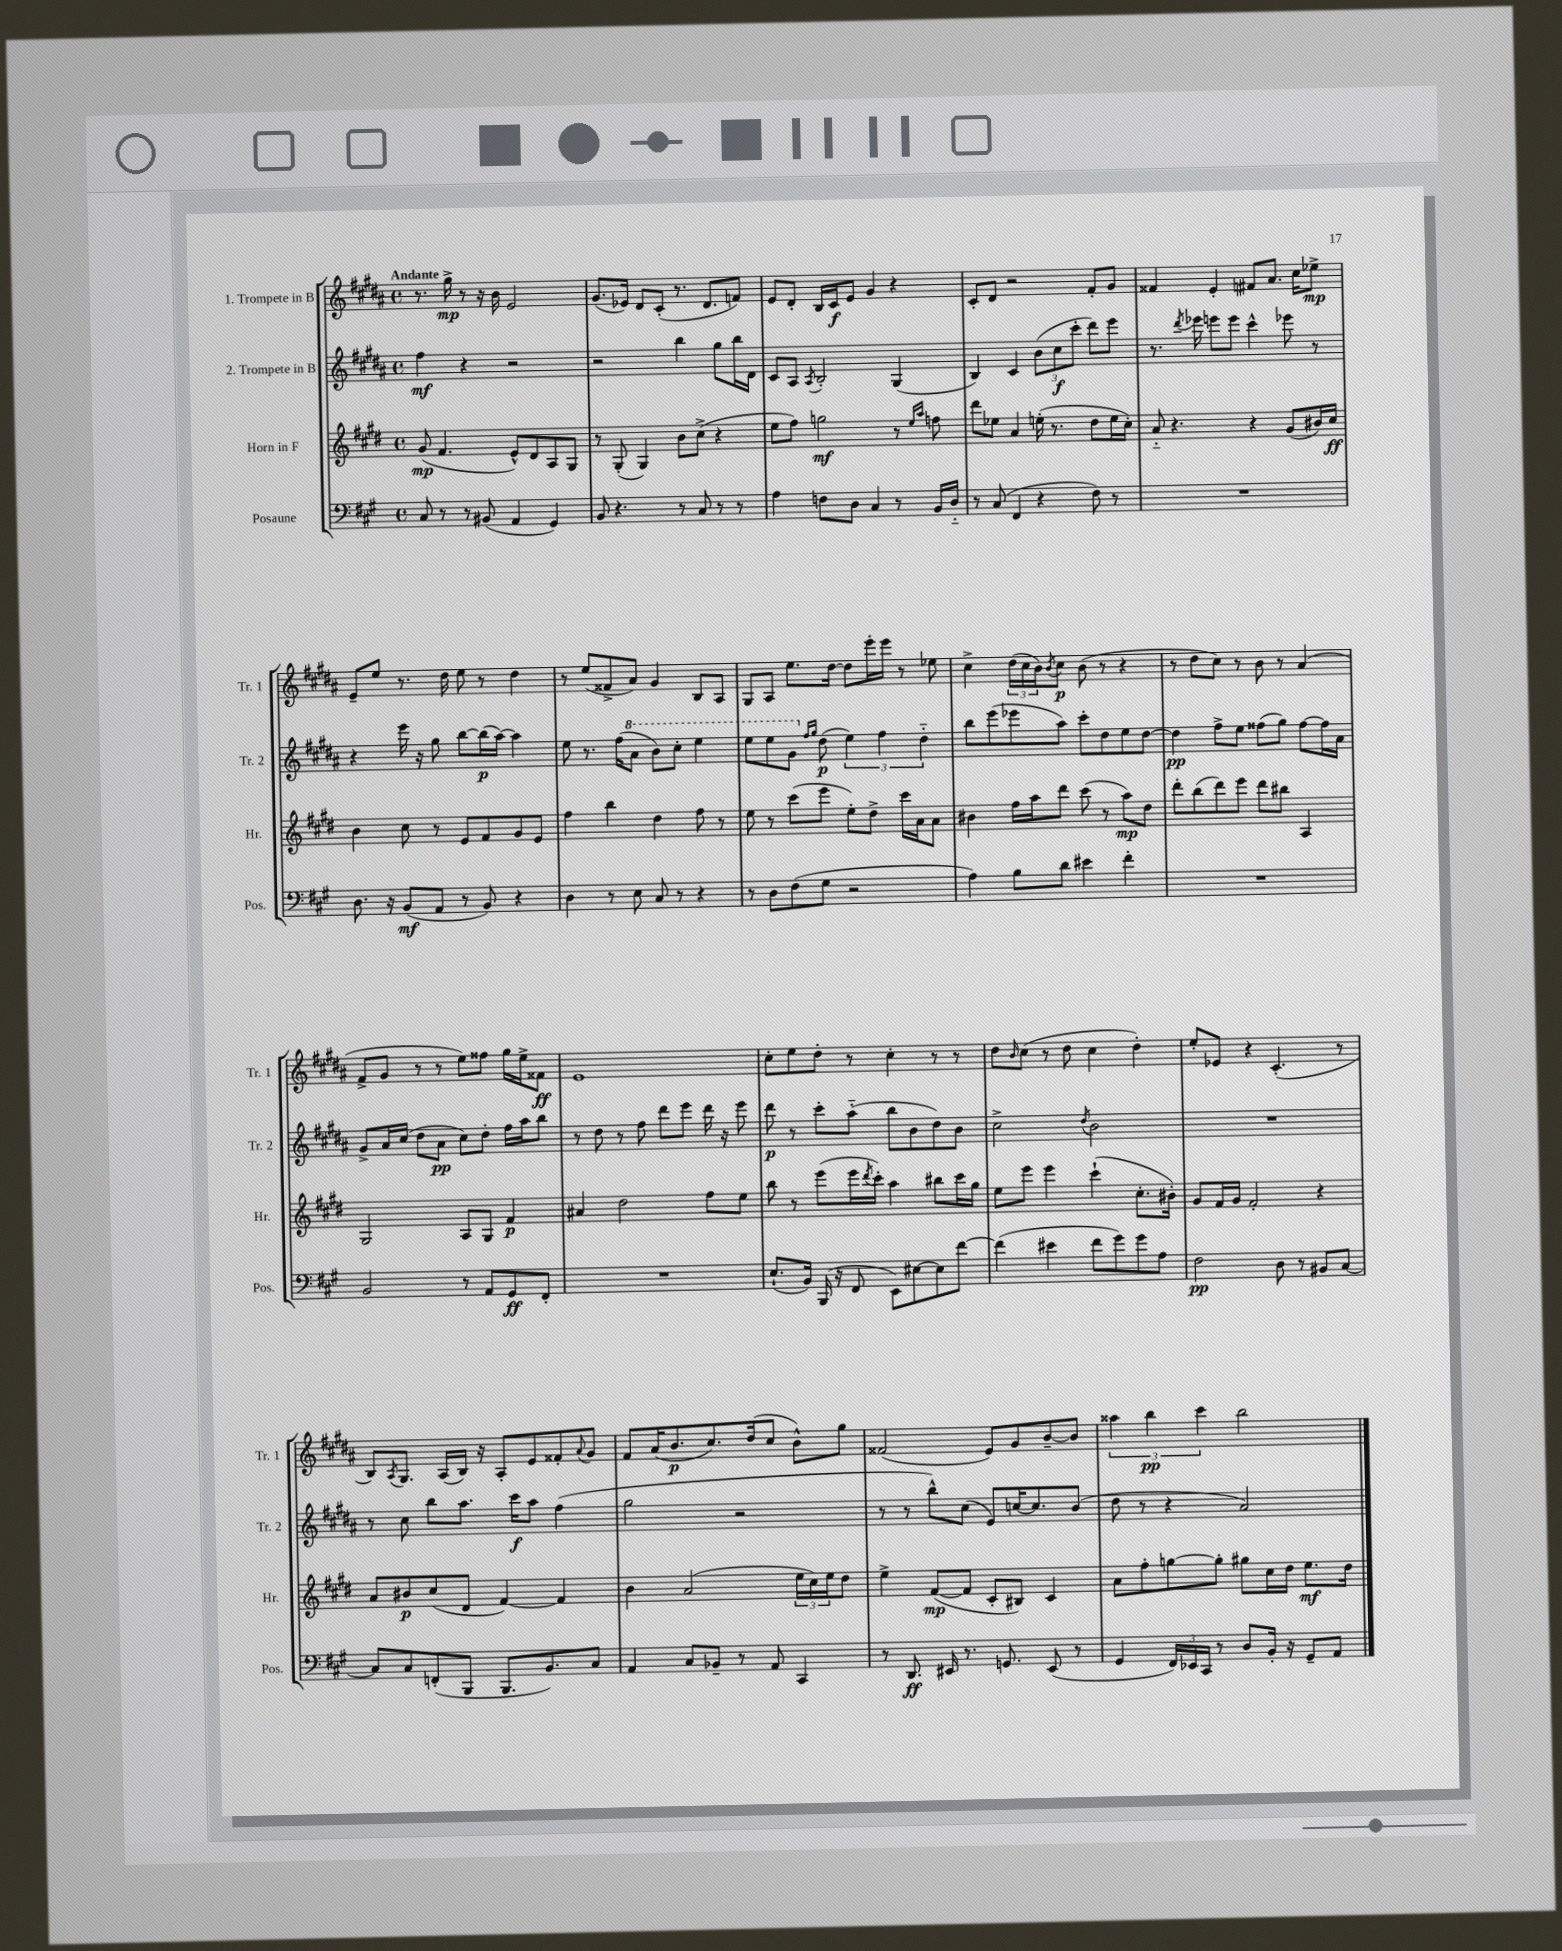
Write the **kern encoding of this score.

**kern	**dynam	**kern	**dynam	**kern	**dynam	**kern	**dynam
*part4	*part4	*part3	*part3	*part2	*part2	*part1	*part1
*staff4	*staff4	*staff3	*staff3	*staff2	*staff2	*staff1	*staff1
*I"Posaune	*	*I"Horn in F	*	*I"2. Trompete in B	*	*I"1. Trompete in B	*
*I'Pos.	*	*I'Hr.	*	*I'Tr. 2	*	*I'Tr. 1	*
*clefF4	*	*clefG2	*	*clefG2	*	*clefG2	*
*k[f#c#g#]	*	*k[f#c#g#d#]	*	*k[f#c#g#d#a#]	*	*k[f#c#g#d#a#]	*
*M4/4	*	*M4/4	*	*M4/4	*	*M4/4	*
*met(c)	*	*met(c)	*	*met(c)	*	*met(c)	*
=1	=1	=1	=1	=1	=1	=1	=1
!	!	!	!	!	!	!LO:TX:a:B:t=Andante	!
8C#/	.	(8g#/	mp	4ff#\	mf	8.r	.
8r	.	4.f#/	.	.	.	.	.
.	.	.	.	.	.	16gg#^\	mp
8r	.	.	.	4r	.	8r	.
(8BB#X/	.	.	.	.	.	16r	.
.	.	.	.	.	.	16b\	.
4AA/	.	8e^^/L)	.	2r	.	2e/	.
.	.	8d#/	.	.	.	.	.
4GG#/)	.	8A/	.	.	.	.	.
.	.	8G#/J	.	.	.	.	.
=2	=2	=2	=2	=2	=2	=2	=2
8BB/	.	8r	.	2r	.	(8.g#/L	.
4.r	.	(8G#'/	.	.	.	.	.
.	.	.	.	.	.	16e-X/Jk)	.
.	.	4G#/)	.	.	.	8d#/L	.
.	.	.	.	.	.	(8c#'/J	.
8r	.	8b\L	.	4bb\	.	8.r	.
8C#/	.	(8cc#^\J	.	.	.	.	.
.	.	.	.	.	.	8.d#/L	.
8r	.	4r	.	8gg#\L	.	.	.
8r	.	.	.	16bb\L	.	8fn/J)	.
.	.	.	.	16d#\JJ	.	.	.
=3	=3	=3	=3	=3	=3	=3	=3
4A\	.	8ee\L	.	8c#/L	.	8e/L	.
.	.	8ff#\J)	.	8A#/J	.	8d#'/J	.
.	.	.	.	8qA#/	.	.	.
8Fn\L	.	2ggn\	mf	2B'/	.	16B/LL	.
.	.	.	.	.	.	16c#/J	f
8D\J	.	.	.	.	.	8e/J	.
4C#/	.	.	.	.	.	4g#/	.
8r	.	8r	.	(4G#/	.	4r	.
.	.	16qqee/LL	.	.	.	.	.
.	.	16qqaa/JJ	.	.	.	.	.
16BB/LL	.	8ffn\	.	.	.	.	.
16D/JJ	.	.	.	.	.	.	.
=4	=4	=4	=4	=4	=4	=4	=4
8r	.	8ddd#\L	.	4B/)	.	8c#'/L	.
(8C#/	.	8ee-X\J	.	.	.	8d#/J	.
4FF#/	.	4a/	.	4c#/	.	2r	.
4r	.	(16een'\	.	(12b\L	.	.	.
.	.	8.r	.	.	.	.	.
.	.	.	.	12cc#\	f	.	.
.	.	.	.	12ccc#'\J	.	.	.
8F#\)	.	8dd#\L	.	8ddd#\L)	.	8f#'/L	.
8r	.	16ee\L	.	8eee\J	.	8g#/J	.
.	.	16cc#'\JJ)	.	.	.	.	.
=5	=5	=5	=5	=5	=5	=5	=5
1r	.	8a/	.	8.r	.	4f##X/	.
.	.	4.r	.	.	.	.	.
.	.	.	.	8qddd#/	.	.	.
.	.	.	.	16eee-X\	.	.	.
.	.	.	.	8eeen\L	.	4e'/	.
.	.	.	.	8eee\J	.	.	.
.	.	4r	.	4ccc#^^\	.	8f#X/L	.
.	.	.	.	.	.	8.a#/J	.
.	.	(8g#/L	.	8eee-X\	.	.	.
.	.	.	.	.	.	16cc#\KL	.
.	.	16b#X/L)	.	8r	.	8ee-X^\J	mp
.	.	16cc#/JJ	ff	.	.	.	.
!!LO:LB:g=z
=6	=6	=6	=6	=6	=6	=6	=6
8.D\	.	4b\	.	4r	.	8e~/L	.
.	.	.	.	.	.	8ee/J	.
16r	.	.	.	.	.	.	.
(8BB/L	mf	8cc#\	.	16eee\	.	8.r	.
.	.	.	.	16r	.	.	.
8AA/J	.	8r	.	8gg#\	.	.	.
.	.	.	.	.	.	16dd#\	.
8r	.	8e/L	.	[8bb\L	.	8ee\	.
8BB/)	.	8f#/	.	(16bb\L]	p	8r	.
.	.	.	.	[16aa#\JJ)	.	.	.
4r	.	8g#/	.	4aa#\]	.	4dd#\	.
.	.	8e/J	.	.	.	.	.
=7	=7	=7	=7	=7	=7	=7	=7
4D\	.	4ff#\	.	8ee\	.	8r	.
.	.	.	.	8.r	.	(8ee/L	.
8r	.	4bb\	.	.	.	8f##X^/	.
.	.	.	.	(16ff#\KL	.	.	.
*	*	*	*	*8va	*	*	*
8E\	.	.	.	8aa#\J	.	8a#/J)	.
8C#/	.	4dd#\	.	8bb\L)	.	4g#/	.
8r	.	.	.	8ccc#'\J	.	.	.
4r	.	8ff#\	.	4eee\	.	8B/L	.
.	.	8r	.	.	.	8A#/J	.
=8	=8	=8	=8	=8	=8	=8	=8
8r	.	8ee\	.	8eee\L	.	8G#/L	.
8D\L	.	8r	.	8eee\	.	8A#/J	.
(8F#\	.	(8ccc#\L	.	8gg#\J	.	8.ee\L	.
*	*	*	*	*X8va	*	*	*
.	.	.	.	16qqff#/LL	.	.	.
.	.	.	.	16qqgg#/JJ	.	.	.
8G#\J	.	8eee\J	.	(8dd#\	p	.	.
.	.	.	.	.	.	[16dd#\Jk	.
2r	.	8ee'\L)	.	6ee\)	.	8dd#\L]	.
.	.	8dd#^\J	.	.	.	16eee'\L	.
.	.	.	.	6ff#\	.	.	.
.	.	.	.	.	.	16eee\JJ	.
.	.	16ccc#\LL	.	.	.	8r	.
.	.	16a\J	.	.	.	.	.
.	.	.	.	6dd#\	.	.	.
.	.	8a\J	.	.	.	8ee-X\	.
=9	=9	=9	=9	=9	=9	=9	=9
4A\)	.	4b#X\	.	8bb\L	.	4cc#^\	.
.	.	.	.	(8eee\	.	.	.
8B\L	.	16ff#\LL	.	8eee-X\	.	(24dd#\LL	.
.	.	.	.	.	.	24cc#\	.
.	.	16aa\J	.	.	.	.	.
.	.	.	.	.	.	24b\J)	.
.	.	.	.	.	.	8qb/	.
8d\J	.	8ddd#\J	.	8aa#\J)	.	8cc#\J	p
4e#X\	.	(8ccc#\	.	8ccc#'\L	.	(8b\	.
.	.	8r	.	8dd#\	.	8r	.
4f#'\	.	8aa\L)	mp	8ee\	.	4r	.
.	.	8dd#\J	.	[8dd#\J	.	.	.
=10	=10	=10	=10	=10	=10	=10	=10
1r	.	8ddd#'\L	.	4dd#\]	pp	8r	.
.	.	(8bb\	.	.	.	8dd#\L	.
.	.	8ddd#\)	.	8ff#^\L	.	8cc#\J)	.
.	.	8eee\J	.	8ee\J	.	8r	.
.	.	8ddd#\L	.	(8ff##X\L	.	8b\	.
.	.	8bb#X\J	.	8gg#\J)	.	8r	.
.	.	4A/	.	[8ff##\L	.	(4a#/	.
.	.	.	.	16ff##\L]	.	.	.
.	.	.	.	16a#\JJ	.	.	.
!!LO:LB:g=z
=11	=11	=11	=11	=11	=11	=11	=11
2BB/	.	2G#/	.	8g#^/L	.	8f#^/L	.
.	.	.	.	16a#/L	.	8g#/J	.
.	.	.	.	(16cc#/JJ	.	.	.
.	.	.	.	8dd#\L	.	8r	.
.	.	.	.	8a#\J	pp	8r	.
8r	.	8A/L	.	8cc#\L)	.	8ee\L)	.
8AA/L	.	8G#/J	.	8dd#'\J	.	8ff##X\J	.
8GG#/	ff	4f#/	p	16ff#\LL	.	16gg#\LL	.
.	.	.	.	16aa#\J	.	16ee^\J	.
8FF#'/J	.	.	.	8bb\J	.	8f##X\J	ff
=12	=12	=12	=12	=12	=12	=12	=12
1r	.	4a#X/	.	8r	.	1e	.
.	.	.	.	8dd#\	.	.	.
.	.	2dd#\	.	8r	.	.	.
.	.	.	.	8ff#\	.	.	.
.	.	.	.	8ddd#\L	.	.	.
.	.	.	.	8eee\J	.	.	.
.	.	8ff#\L	.	16ddd#\	.	.	.
.	.	.	.	16r	.	.	.
.	.	8ee\J	.	8eee\	.	.	.
=13	=13	=13	=13	=13	=13	=13	=13
(8.E`/L	.	8bb\	.	8ddd#\	p	8cc#'\L	.
.	.	8r	.	8r	.	8ee\	.
16BB/Jk)	.	.	.	.	.	.	.
(16BBB/	.	(8eee\L	.	8ccc#'\L	.	8dd#'\J	.
16r	.	.	.	.	.	.	.
8FF#/	.	16eee\L	.	(8aa#\J	.	8r	.
.	.	8qddd#/	.	.	.	.	.
.	.	16ccc#'\JJ)	.	.	.	.	.
8EE\L)	.	4aa\	.	8bb\L	.	4cc#'\	.
[8E#X\	.	.	.	8b\	.	.	.
8E#\]	.	8bb#X\L	.	8dd#\)	.	8r	.
[8f#\J	.	16ccc#\L	.	8b\J	.	8r	.
.	.	16gg#\JJ	.	.	.	.	.
=14	=14	=14	=14	=14	=14	=14	=14
(4f#\]	.	8ee\L	.	2cc#^\	.	8dd#\L	.
.	.	.	.	.	.	16qqb/	.
.	.	8eee\J	.	.	.	(8cc#\J	.
4e#X\	.	4eee\	.	.	.	8r	.
.	.	.	.	.	.	8dd#\	.
.	.	.	.	8qdd#/	.	.	.
8f#\L	.	(4ccc#`\	.	2b\	.	4cc#\	.
8g#\)	.	.	.	.	.	.	.
8g#\	.	8.cc#'\L	.	.	.	4dd#'\)	.
8A\J	.	.	.	.	.	.	.
.	.	16b#X'\Jk)	.	.	.	.	.
=15	=15	=15	=15	=15	=15	=15	=15
2F#\	pp	8g#/L	.	1r	.	8ee'/L	.
.	.	16f#/L	.	.	.	8e-X/J	.
.	.	16g#/JJ	.	.	.	.	.
.	.	2f#'/	.	.	.	4r	.
8D\	.	.	.	.	.	(4.c#'/	.
8r	.	.	.	.	.	.	.
8BB#X/L	.	4r	.	.	.	.	.
[8C#/J	.	.	.	.	.	8r	.
!!LO:LB:g=z
=16	=16	=16	=16	=16	=16	=16	=16
8C#/L]	.	8a/L	.	8r	.	8B/L)	.
.	.	.	.	.	.	8qA#/	.
8C#/	.	8b#X/	p	8cc#\	.	8.G#/J	.
(8FFn'/	.	(8cc#/	.	8bb\L	.	.	.
.	.	.	.	.	.	(16A#/LL	.
8BBB/J	.	8d#/J	.	8.aa#\J	.	16B/JJ)	.
.	.	.	.	.	.	16r	.
8.BBB/L	.	[4f#/)	.	.	.	8A#'/L	.
.	.	.	.	16ccc#\KL	f	.	.
.	.	.	.	8aa#\J	.	8e/	.
8.BB/)	.	.	.	.	.	.	.
.	.	4f#/]	.	(4ff#\	.	8f##X'/	.
.	.	.	.	.	.	8qqa#/	.
8C#/J	.	.	.	.	.	8g#/J	.
=17	=17	=17	=17	=17	=17	=17	=17
4AA/	.	4b\	.	2gg#\	.	8f#/L	.
.	.	.	.	.	.	(16a#/K	.
.	.	.	.	.	.	8.b/	p
8C#/L	.	(2a/	.	.	.	.	.
8BB-X~/J	.	.	.	.	.	8.cc#/)	.
8r	.	.	.	2r	.	.	.
.	.	.	.	.	.	(16dd#/k	.
8AA/	.	.	.	.	.	8cc#/J	.
4CC#/	.	24ee\LL	.	.	.	8b^^\L)	.
.	.	24cc#\)	.	.	.	.	.
.	.	24ee\J	.	.	.	.	.
.	.	8dd#\J	.	.	.	8gg#\J	.
=18	=18	=18	=18	=18	=18	=18	=18
8r	.	4ee^\	.	8r	.	(2f##X/	.
8.DD/	ff	.	.	8r	.	.	.
.	.	([8f#/L	mp	8bb^^\L)	.	.	.
16EE#X/	.	.	.	.	.	.	.
8.r	.	8f#/J]	.	(8cc#\J	.	.	.
.	.	8c#'/L	.	8e/L)	.	8e/L)	.
8.GGn/	.	.	.	.	.	.	.
.	.	8B#X/J)	.	[16ccn/K	.	8g#/	.
.	.	.	.	8.cc/]	.	.	.
(8EE#/	.	4c#/	.	.	.	[8b~/	.
8r	.	.	.	(8b/J	.	8b/J]	.
=19	=19	=19	=19	=19	=19	=19	=19
4GG#/	.	8a\L	.	8dd#\	.	6aa##X\	.
.	.	8ff#'\	.	8r	.	.	.
.	.	.	.	.	.	6bb\	pp
24FF#/LL)	.	[8ggn\	.	4r	.	.	.
24EE-X/	.	.	.	.	.	.	.
24CC#/JJ	.	.	.	.	.	6ccc#\	.
8r	.	8gg'\J]	.	.	.	.	.
8D/L	.	8gg#X\L	.	2a#/)	.	2bb\	.
16BB'/Jk	.	16cc#\L	.	.	.	.	.
16r	.	16dd#\JJ	.	.	.	.	.
8GG#~/L	.	8.ee\L	mf	.	.	.	.
8AA/J	.	.	.	.	.	.	.
.	.	16dd#\Jk	.	.	.	.	.
==	==	==	==	==	==	==	==
*-	*-	*-	*-	*-	*-	*-	*-
